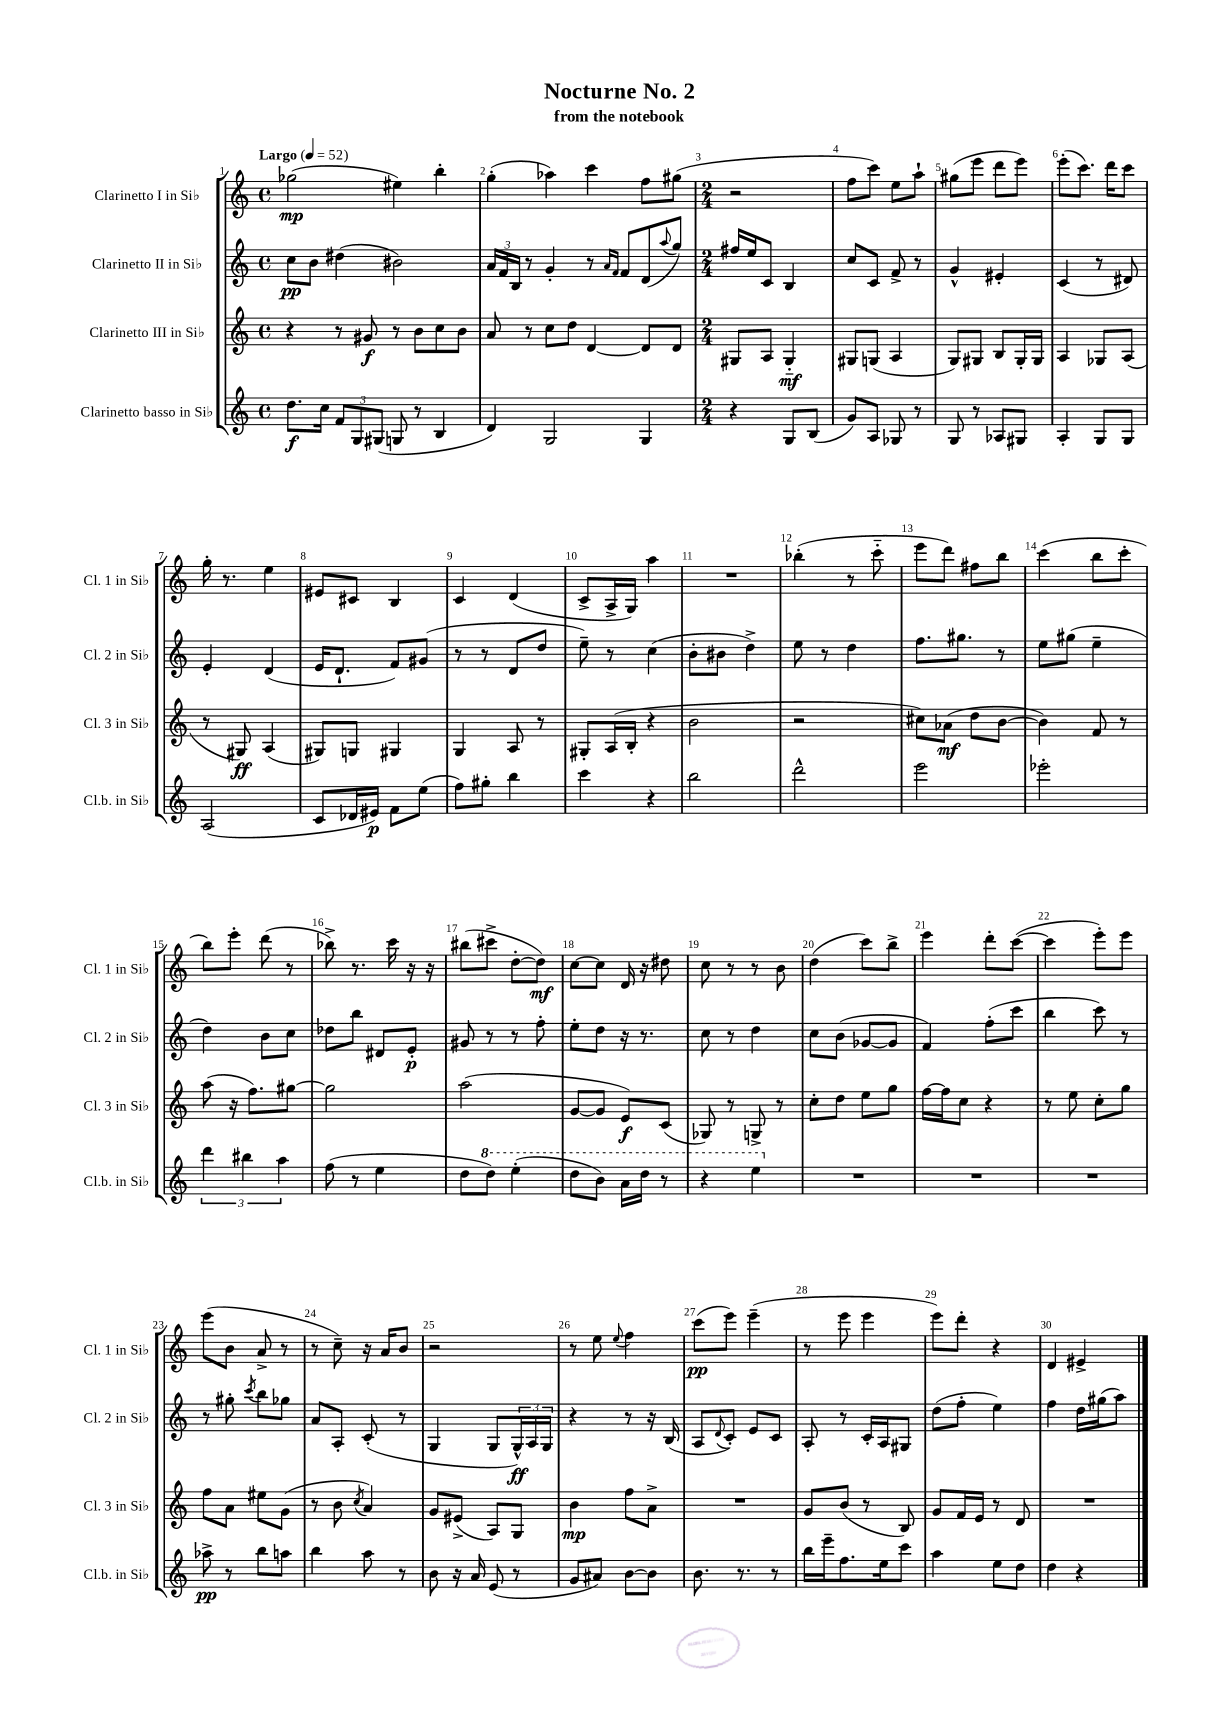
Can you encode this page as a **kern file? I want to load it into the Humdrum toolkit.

**kern	**kern	**kern	**kern
*staff4	*staff3	*staff2	*staff1
*clefG2	*clefG2	*clefG2	*clefG2
*k[]	*k[]	*k[]	*k[]
*M4/4	*M4/4	*M4/4	*M4/4
*met(c)	*met(c)	*met(c)	*met(c)
*MM52	*MM52	*MM52	*MM52
8.dd\L	4r	8cc\L	(2gg-\
.	.	8b\J	.
16cc\Jk	.	.	.
12f/L	8r	(4dd#\	.
12G/	.	.	.
.	8g#/	.	.
(12G#/J	.	.	.
8G/	8r	2b#\)	4ee#\)
8r	8b\L	.	.
4B/	8cc\	.	4bb'\
.	8b\J	.	.
=	=	=	=
4d/)	8a/	24a/LL	(4gg'\
.	.	24f/	.
.	.	24B/JJ	.
.	8r	8r	.
2G/	8cc\L	4g'/	4aa-\)
.	8dd\J	.	.
.	[4d/	8r	4ccc\
.	.	16qqa/LL	.
.	.	16qqf/JJ	.
.	.	8f/L	.
4G/	8d/]L	(8d/	8ff\L
.	.	8qqaa/	.
.	8d/J	8gg/J)	(8gg#\J
=	=	=	=
*M2/4	*M2/4	*M2/4	*M2/4
4r	8G#/L	16ff#/LL	2r
.	.	16ee/J	.
.	8A/J	8c/J	.
8G/L	4G#'~/	4B/	.
(8B/J	.	.	.
=	=	=	=
8g/L)	8G#/L	8cc/L	8ff\L
8A/J	(8G/J	8c/J	8ccc\J)
8G-/	4A/	8f^/	8ee\L
8r	.	8r	8aa`\J
=	=	=	=
8G/	8G/L)	4g^^/	(8gg#\L
8r	8G#/J	.	8eee\J
8A-/L	8B/L	4e#'/	8ddd\L
8G#/J	16G#'/L	.	8eee\J)
.	16G#/JJ	.	.
=	=	=	=
4A'/	4A/	(4c/	(8eee'\L
.	.	.	8.ccc\J)
8G/L	8G-/L	8r	.
.	.	.	16ddd\LK
8G/J	(8A/J	8d#/)	8ccc\J
=	=	=	=
(2A/	8r	4e'/	16gg'\
.	.	.	8.r
.	8G#/)	.	.
.	(4A/	(4d/	4ee\
=	=	=	=
8c/L	8G#/L)	16e/LK	8e#/L
.	.	8.d`/J	.
16d-/L	8G/J	.	8c#/J
16e#/JJ)	.	.	.
8f\L	4G#/	8f/L)	4B/
(8ee\J	.	(8g#/J	.
=	=	=	=
8ff\L)	4G/	8r	4c/
8gg#'\J	.	8r	.
4bb\	8A/	8d/L	(4d/
.	8r	8dd/J	.
=	=	=	=
4ccc\	8G#'/L	8ee~\)	8c^/L
.	(16A/L	8r	16A^/L
.	16B'/JJ	.	16G/JJ)
4r	4r	(4cc\	4aa\
=	=	=	=
2bb\	2b\	8b'\L	2r
.	.	8b#\J	.
.	.	4dd^\)	.
=	=	=	=
2ddd^^\	2r	8ee\	(4bb-'\
.	.	8r	.
.	.	4dd\	8r
.	.	.	8ccc'~\
=	=	=	=
2eee\	8cc#\L)	8.ff\L	8eee\L
.	(8a-\J	.	8ddd\J)
.	.	8.gg#\J	.
.	8dd\L	.	8ff#\L
.	[8b\J	8r	8bb\J
=	=	=	=
2eee-'\	4b\])	8ee\L	(4ccc\
.	.	(8gg#\J	.
.	8f/	4ee~\	8bb\L
.	8r	.	8ccc'\J
=	=	=	=
6ddd\	(8aa\	4dd\)	8bb\L)
.	16r	.	8eee'\J
6bb#\	.	.	.
.	8.ff\L)	.	.
.	.	8b\L	(8ddd\
6aa\	.	.	.
.	[8gg#\J	8cc\J	8r
=	=	=	=
(8ff\	2gg#\]	8dd-\L	8bb-^\)
8r	.	8bb\J	8.r
4ee\	.	8d#/L	.
.	.	.	16ccc\
.	.	8e'/J	16r
.	.	.	16r
=	=	=	=
8dd\L	(2aa\	8g#/	(8bb#\L
8ddd\J)	.	8r	8ccc#^\J
(4eee'\	.	8r	[8dd'\L
.	.	8ff'\	8dd\]J)
=	=	=	=
8ddd\L	[8g/L	8ee'\L	[8cc\L
8bb\J)	8g/]J	8dd\J	8cc\]J
16aa\LL	8e/L)	16r	16d/
16ddd\JJ	.	8.r	16r
8r	(8c/J	.	8dd#\
=	=	=	=
4r	8G-/)	8cc\	8cc\
.	8r	8r	8r
4eee\	8G^/	4dd\	8r
.	8r	.	8b\
=	=	=	=
2r	8cc'\L	8cc\L	(4dd\
.	8dd\J	(8b\J	.
.	8ee\L	[8g-/L	8ccc\L)
.	8gg\J	8g-/]J	8bb^\J
=	=	=	=
2r	[16ff\LL	4f/)	4eee\
.	16ff\]J	.	.
.	8cc\J	.	.
.	4r	(8ff'\L	8ddd'\L
.	.	8ccc\J	([8ccc\J
=	=	=	=
2r	8r	4bb\	4ccc\]
.	8ee\	.	.
.	8cc'\L	8ccc\)	8eee'\L)
.	8gg\J	8r	8eee\J
=	=	=	=
8aa-^\	8ff\L	8r	(8eee\L
8r	8a\J	8gg#'\	8b\J
.	.	8qccc/	.
8bb\L	8ee#\L	8bb\L	8a^/
8aa\J	(8g\J	8gg-\J	8r
=	=	=	=
4bb\	8r	8a/L	8r
.	8b\	8A'/J	8cc~\)
.	8qcc/	.	.
8aa\	4a/)	(8c'/	16r
.	.	.	16a/LK
8r	.	8r	8b/J
=	=	=	=
8b\	8g/L	4G/	2r
16r	(8e#^/J	.	.
16a/	.	.	.
(8e/	8A/L)	8G/L	.
8r	8G/J	24G^^/L)	.
.	.	24A/	.
.	.	24G/JJ	.
=	=	=	=
8g/L	4b\	4r	8r
8a#/J)	.	.	8ee\
.	.	.	8qqee/
[8b\L	8ff\L	8r	4ff\
8b\]J	8a^\J	16r	.
.	.	(16B/	.
=	=	=	=
8.b\	2r	8A/L	(8ccc\L
.	.	8qqd/	.
.	.	8c'/J)	8eee\J)
8.r	.	.	.
.	.	8e/L	(4eee~\
8r	.	8c/J	.
=	=	=	=
16bb\LL	8g/L	8A'/	8r
16eee~\J	.	.	.
8.ff\	(8b/J	8r	8eee\
.	8r	16c'/LL	4eee\
16ee\k	.	16A/J	.
8ccc\J	8B/)	8G#/J	.
=	=	=	=
4aa\	8g/L	(8dd\L	8eee\L)
.	16f/L	8ff'\J	8ddd'\J
.	16e/JJ	.	.
8ee\L	8r	4ee\)	4r
8dd\J	8d/	.	.
=	=	=	=
4dd\	2r	4ff\	4d/
4r	.	16dd\LL	4e#^/
.	.	(16gg#\J	.
.	.	8aa\J)	.
==	==	==	==
*-	*-	*-	*-
